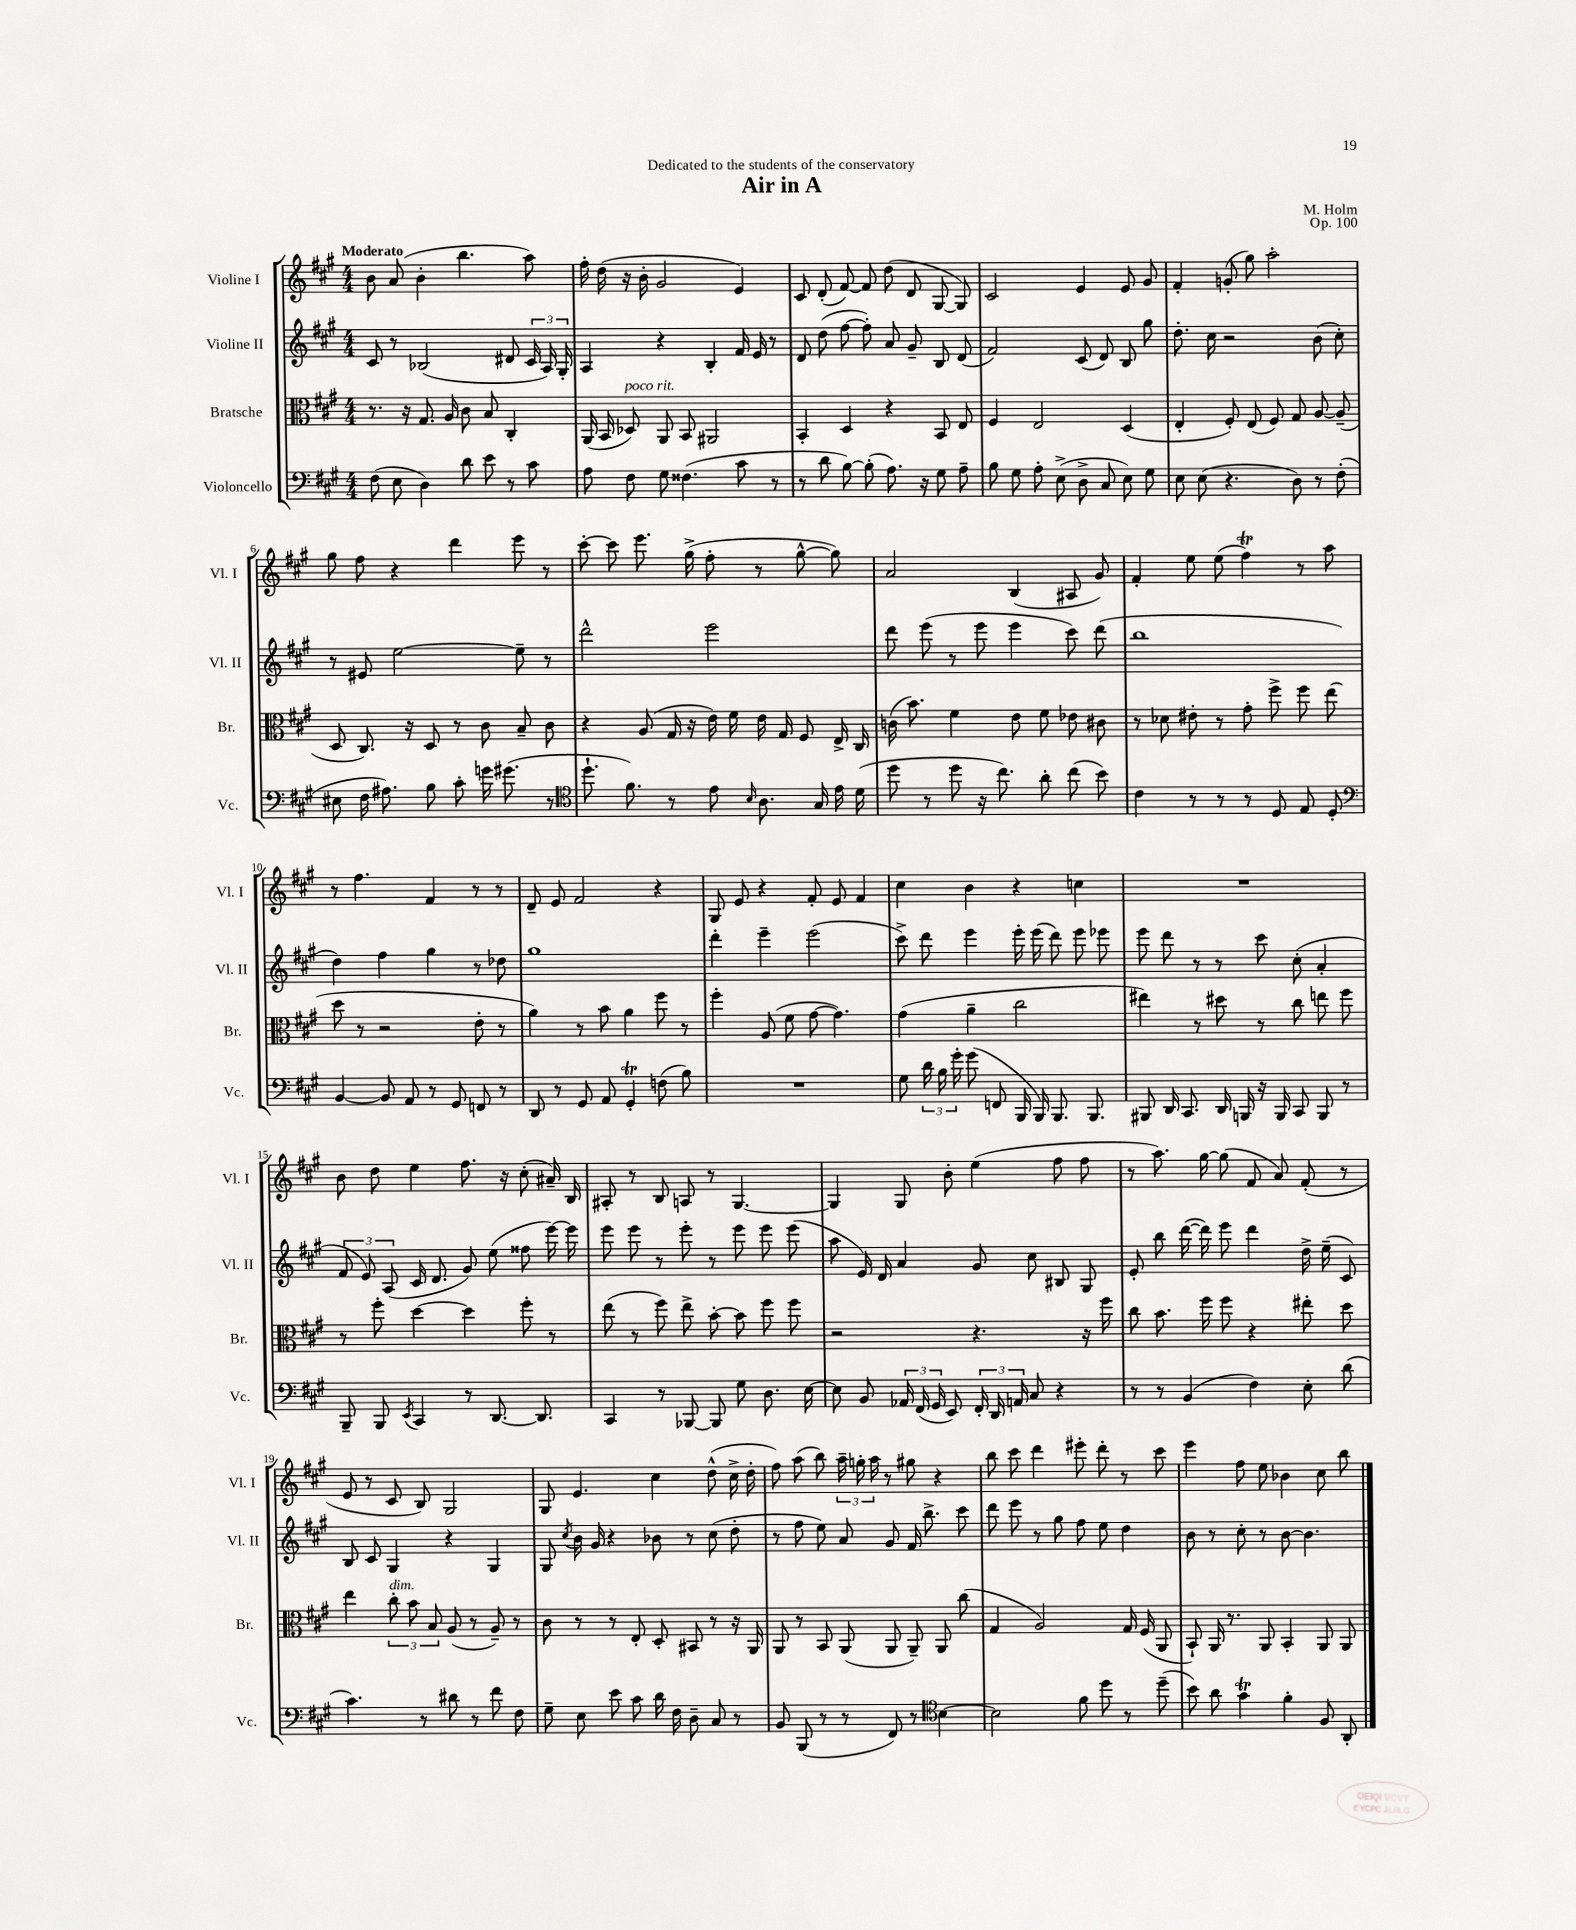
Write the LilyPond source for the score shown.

\header { title = "Air in A" composer = "M. Holm" dedication = "Dedicated to the students of the conservatory" opus = "Op. 100" }
<<
\new StaffGroup <<
\new Staff = "s0" \with { instrumentName = "Violine I" shortInstrumentName = "Vl. I" } {
    \clef treble \key a \major \numericTimeSignature \time 4/4 \tempo "Moderato"
    \autoBeamOff b'8 a'8( b'4-. b''4. a''8) |
    fis''16-. d''16( r16 b'16-. gis'2 e'4) |
    cis'8 d'8-.( fis'8~) fis'8 d''8( d'8 gis8~ gis8) |
    cis'2 e'4 e'8 gis'8 |
    fis'4-. g'8-.( gis''8) a''2-. |
    gis''8 fis''8 r4 d'''4 e'''8 r8 |
    cis'''8~-. cis'''8 e'''8. gis''16->( fis''8-. r8 gis''8~-^ gis''8) |
    a'2 b4( ais8 gis'8) |
    fis'4-. e''8 e''8( fis''4\trill) r8 a''8 |
    r8 fis''4. fis'4 r8 r8 |
    d'8-- e'8 fis'2 r4 |
    gis8 e'8 r4 fis'8-. e'8 fis'4 |
    cis''4 b'4 r4 c''4 |
    R1 |
    b'8 d''8 e''4 fis''8. r16 cis''8-.( ais'16--) b16 |
    ais8-. r8 b8 a8 r8 gis4.~ |
    gis4 gis8 b'8-. e''4( fis''8 fis''8 |
    r8 a''8.) gis''16~ gis''8( fis'8 a'8) fis'8-.( r8 |
    e'8 r8 cis'8 b8) gis2 |
    gis8 e'4. cis''4 d''8-^( cis''16-> d''16-. |
    fis''8) a''8( b''8) \tuplet 3/2 { a''16-- g''16-. a''16 } r8 gis''8 r4 |
    b''8 cis'''8 d'''4 eis'''8-. d'''8-. r8 cis'''8 |
    e'''4 fis''8 e''8 bes'4 cis''8 b''8 \bar "|." |
}
\new Staff = "s1" \with { instrumentName = "Violine II" shortInstrumentName = "Vl. II" } {
    \clef treble \key a \major \numericTimeSignature \time 4/4
    \autoBeamOff cis'8 r8 bes2( dis'8 \tuplet 3/2 { cis'16 a16) gis16-. } |
    a4 r4 b4-. fis'16 e'16 r8 |
    d'8 d''8( fis''8~ fis''8-.) a'8 gis'8-- b8 d'8( |
    fis'2) cis'8( d'8) b8 gis''8 |
    d''8.-. cis''16 r2 b'8( cis''8-.) |
    r8 eis'8 e''2~ e''8-- r8 |
    d'''2-^ e'''2 |
    d'''8 e'''8( r8 e'''8 e'''4 cis'''8) d'''8( |
    b''1 |
    d''4) fis''4 gis''4 r8 des''8 |
    gis''1 |
    d'''4-. e'''4-- e'''2( |
    cis'''8->) d'''8 e'''4 e'''16-. e'''16( d'''8) e'''8 ees'''8 |
    e'''8 d'''8 r8 r8 cis'''8 cis''8-.( a'4-. |
    \tuplet 3/2 { fis'8 e'8) a8( } cis'16 d'8. gis'8) e''8( fisis''8 e'''16~) e'''16 |
    e'''8 e'''8 r8 e'''8-. r8 e'''8 e'''8 e'''8( |
    a''8 e'16) d'16 a'4 gis'8 cis''8 bis8 gis8 |
    e'8-. b''8 d'''16~( d'''16) e'''8 d'''4 d''16-> e''16--( cis'8) |
    b8 cis'8 gis4 r4 gis4 |
    gis8 \acciaccatura { cis''8 } b'16 gis'16 r4 bes'8 r8 cis''8( d''8-. |
    r8 fis''8 e''8) a'8 gis'8 fis'16 b''8.-> cis'''8 |
    d'''8 e'''8 r8 gis''8 fis''8 e''8 d''4 |
    b'8 r8 cis''8-. r8 b'8~ b'4. \bar "|." |
}
\new Staff = "s2" \with { instrumentName = "Bratsche" shortInstrumentName = "Br." } {
    \clef alto \key a \major \numericTimeSignature \time 4/4
    \autoBeamOff r8. r16 gis8. a16 cis'8 b8 cis4-. |
    a,16( b,16 des8^\markup { \italic "poco rit." }) a,8 b,8 ais,2 |
    b,4-. d4 r4 b,8 e8 |
    fis4 e2 d4( |
    e4-. fis8-.) e8( fis8) gis8 a8~ a8--( |
    d8 cis8.) r16 d8 r8 cis'8 b8-- cis'8 |
    r4 a8( gis16 r16 e'16) fis'16 e'16 gis16 fis8 e16-> cis16 |
    c'16( b'8.) fis'4 e'8 fis'8 ees'8 cis'8 |
    r8 des'8 eis'8-. r8 gis'8-. fis''8-> fis''8 e''8( |
    d''8 r8 r2 e'8-. r8 |
    a'4) r8 b'8 a'4 fis''8 r8 |
    fis''4-. a8( fis'8 gis'8~ gis'4.) |
    gis'4( a'4-- cis''2 |
    eis''4) r8 dis''8 r8 cis''8 e''8 fis''8 |
    r8 fis''8-. d''4~ d''4 fis''8-. r8 |
    e''8( r8 fis''8) e''8-> b'8~-. b'8 fis''8 fis''8 |
    r2 r4. r16 fis''16 |
    cis''8 b'8. fis''16 fis''8 r4 eis''8-. d''8 |
    e''4 \tuplet 3/2 { cis''8-.^\markup { \italic "dim." } b'8 b8 } a8( r8 a8--) r8 |
    cis'8 r8 r8 e8-. d8-. bis,8 r8 r16 a,16 |
    a,8 r8 b,8 a,8( a,8 a,8--) a,8 cis''8( |
    gis4 a2) gis16 fis16( a,8 |
    b,8-!) a,16 r8. a,8 b,4-. a,8 a,8 \bar "|." |
}
\new Staff = "s3" \with { instrumentName = "Violoncello" shortInstrumentName = "Vc." } {
    \clef bass \key a \major \numericTimeSignature \time 4/4
    \autoBeamOff fis8( e8 d4) d'8 e'8 r8 cis'8 |
    a8 fis8 gis8 fisis4.( cis'8 r8 |
    r8 d'8 b8~) b8-.( a8.) r16 gis8 a8-- |
    b8 gis8 a8-. e8->( d8-> cis8 e8) gis8 |
    e8 e8( r4. d8) r8 fis8-.( |
    eis8 fis16 ais8.) b8 cis'8-. g'16 gis'8.( r8 |
    \clef tenor d''8.-! fis'8.) r8 e'8 \grace { b16 } a8. gis16 e'16 d'16( |
    d''8 r8 d''8 r16 cis''8.) a'8-. cis''8( b'8) |
    cis'4 r8 r8 r8 d8 e8 d8-. |
    \clef bass b,4~ b,8 a,8 r8 gis,8 f,8 r8 |
    d,8 r8 gis,8 a,8 gis,4-.\trill f8( b8) |
    R1 |
    gis8 \tuplet 3/2 { d'16 b16 gis'16-. } gis'8( f,8 b,,16 b,,16) b,,8. b,,8. |
    bis,,8 d,16 cis,8. d,16 b,,16 r16 b,,16 cis,8 b,,8 r8 |
    b,,8-- b,,8 \acciaccatura { e,8 } cis,4 r8 d,8.~ d,8. |
    cis,4 r8 bes,,8~ bes,,8 gis8 d8. e16~ |
    e8 b,8 \tuplet 3/2 { aes,16 fis,16( gis,16 } e,8) \tuplet 3/2 { fis,16-. d,16 a,16 } cis8 r4 |
    r8 r8 b,4( fis4) e8-. d'8( |
    cis'4.) r8 dis'8 r8 fis'8 fis8 |
    gis8-- e8 e'8 cis'8 d'16 fis16 d8-- cis8 r8 |
    b,8 b,,8( r8 r8 fis,8) r8 \clef tenor b4~ |
    b2 fis'8 d''8 r8 d''8--( |
    b'8) a'8 gis'4\trill fis'4-. fis8 a,8-. \bar "|." |
}
>>
>>
